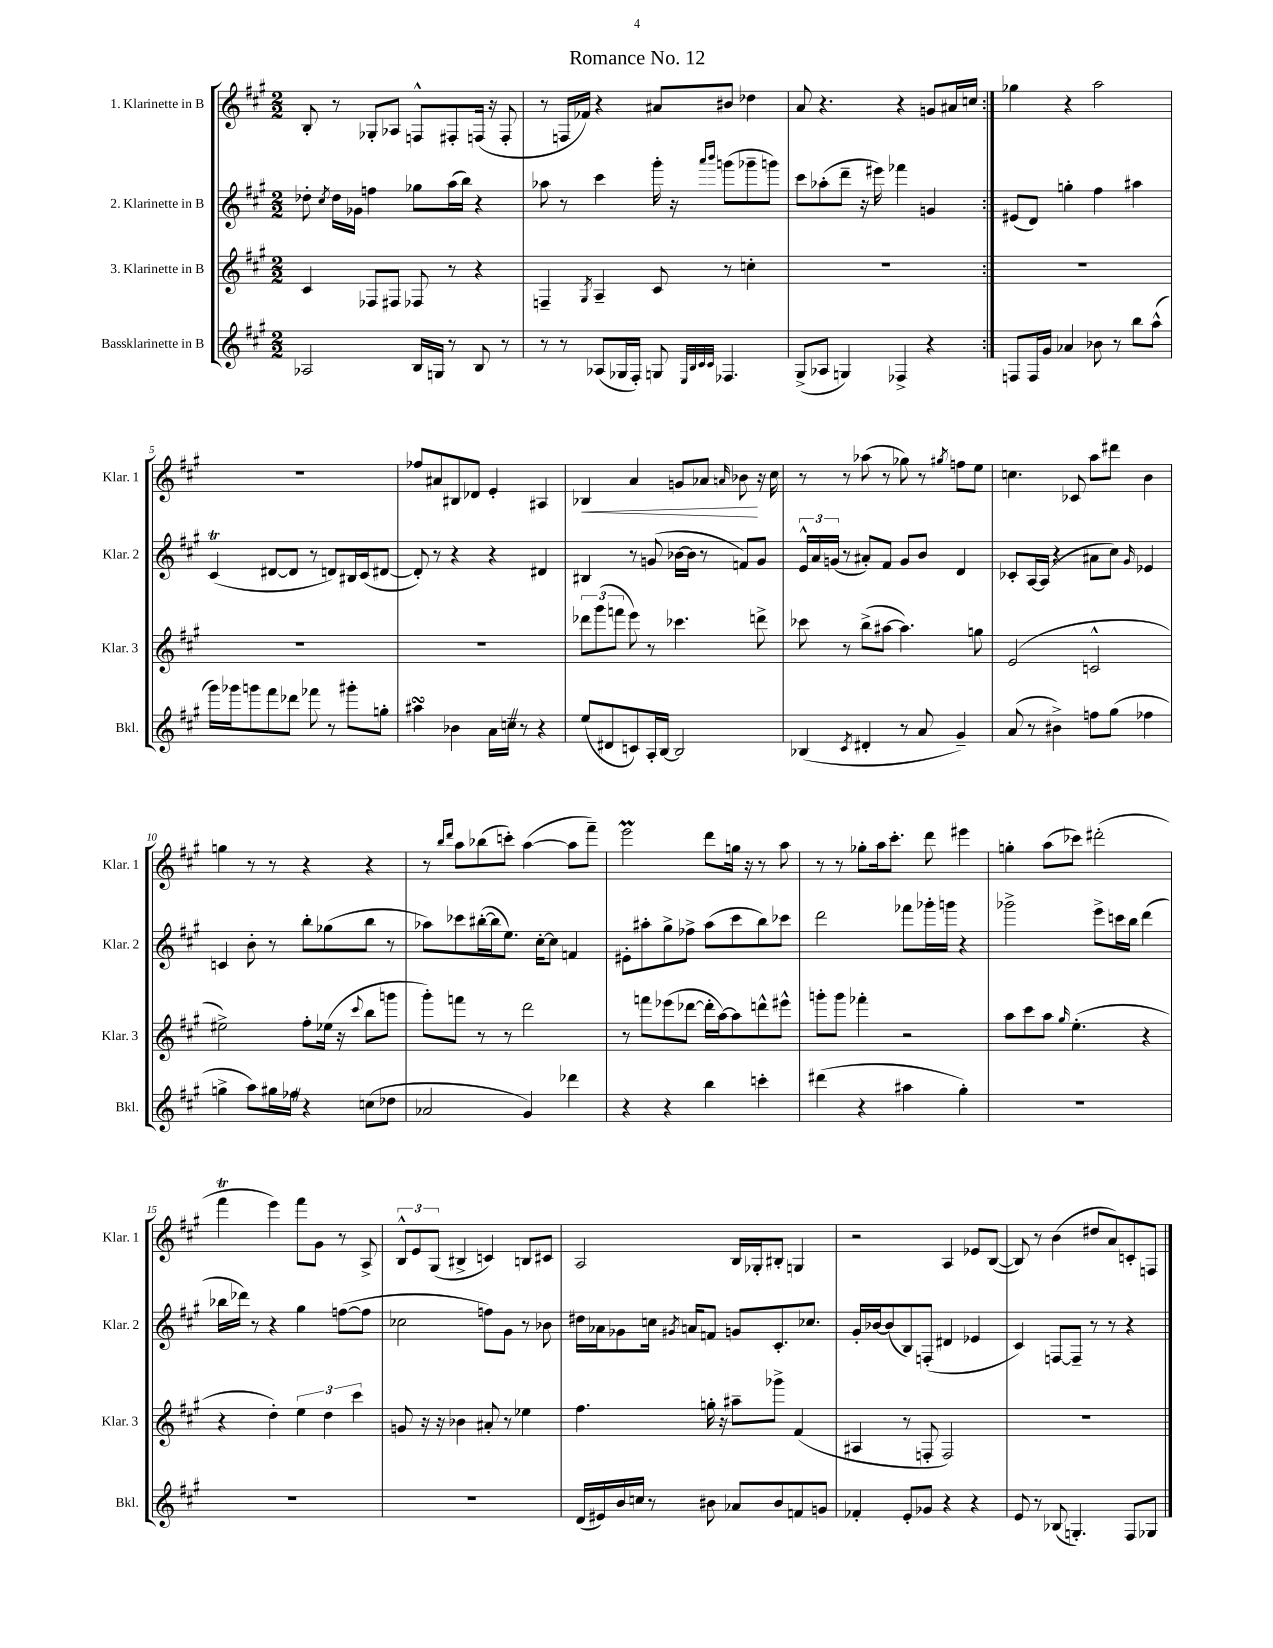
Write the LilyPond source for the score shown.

\header { title = "Romance No. 12" }
<<
\new StaffGroup <<
\new Staff = "s0" \with { instrumentName = "1. Klarinette in B" shortInstrumentName = "Klar. 1" } {
    \clef treble \key a \major \numericTimeSignature \time 2/2
    \autoBeamOff \repeat volta 2 { b8-. r8 ges8[-. aes8] f8[-^ fis8-. f16]( r16 f8-. |
    r8 f16[ fes'16]) r4 ais'8[ bis'8] des''4 |
    a'8 r4. r4 g'8[ ais'16 c''16] | }
    ges''4 r4 a''2 |
    R1 |
    fes''8[ ais'8 bis8 des'8] e'4-. ais4 |
    bes4\< a'4 g'8[ aes'8] \grace { a'16 } bes'8\! r16 cis''16 |
    r8 r8 aes''8( r8 ges''8) r8 \acciaccatura { gis''8 } f''8[ e''8] |
    c''4. ces'8 a''8[ dis'''8] b'4 |
    g''4 r8 r8 r4 r4 |
    r8 \grace { b''16[ d'''16] } a''8[ bes''8( c'''8]-.) a''4~( a''8[ fis'''8]--) |
    e'''2\prall d'''8[ g''16] r16 r8 a''8 |
    r8 r8 ges''8[-. a''16 cis'''8.]-. d'''8 eis'''4 |
    g''4-. a''8[( ces'''8]) dis'''2-.( |
    fis'''4\trill e'''4) fis'''8[ gis'8] r8 a8-> |
    \tuplet 3/2 { b8[-^ e'8 gis8]( } bis4-> c'4) b8[ cis'8] |
    a2 b16[ ges16-. bis8]-. g4 |
    r2 a4 ees'8[ b8]~( |
    b8) r8 b'4( dis''8[ a'8) c'8-. f8] \bar "|." |
}
\new Staff = "s1" \with { instrumentName = "2. Klarinette in B" shortInstrumentName = "Klar. 2" } {
    \clef treble \key a \major \numericTimeSignature \time 2/2
    \autoBeamOff \repeat volta 2 { des''8-. \acciaccatura { cis''8 } des''16[ ges'16] f''4 ges''8[ a''16( b''16]) r4 |
    aes''8 r8 cis'''4 gis'''16-. r16 \grace { a'''16[ b'''16] } g'''8[( ges'''8-- g'''8]) |
    cis'''8[ aes''8-.( d'''8]-- r16 eis'''16) fes'''4 g'4 | }
    eis'8[( d'8]) g''4-. fis''4 ais''4 |
    cis'4\trill( dis'8[~ dis'8] r8 d'8[) bis16 cis'16( dis'8]~ |
    dis'8-.) r8 r4 r4 dis'4 |
    bis4 r8 g'8( bes'16[~ bes'16] r8 f'8[) g'8] |
    \tuplet 3/2 { e'16[-^ a'16 g'16]( } r8 ais'8[-.) fis'8] g'8[ b'8] d'4 |
    ces'8[-. a16~ a16]( r4 ais'8[ cis''8]) \grace { gis'16 } ees'4 |
    c'4 b'8-. r8 b''8[-. ges''8( b''8] r8 |
    aes''8[) ces'''8 bis''16~-.( bis''16 e''8.]) cis''16[~-. cis''8] f'4 |
    eis'8[-. ais''8-. gis''8-> fes''8]-> ais''8[( cis'''8 b''8) ces'''8] |
    d'''2 fes'''8[ ges'''16-. g'''16] r4 |
    ges'''2-> e'''8[-> c'''16 b''16] d'''4( |
    bes''16[ des'''16]) r8 r4 gis''4 f''8[~( f''8] |
    ces''2 f''8[) gis'8] r8 bes'8 |
    dis''16[ aes'16 ges'8 c''16] \acciaccatura { gis'8 } a'16[ f'8] g'8[ cis'8.-. ces''8.] |
    gis'16[-. bes'16~ bes'8( b8) f8]-.( dis'4 ees'4 |
    cis'4) f8[~ f8]-- r8 r8 r4 \bar "|." |
}
\new Staff = "s2" \with { instrumentName = "3. Klarinette in B" shortInstrumentName = "Klar. 3" } {
    \clef treble \key a \major \numericTimeSignature \time 2/2
    \autoBeamOff \repeat volta 2 { cis'4 fes8[ fis8] fes8 r8 r4 |
    f4-- \acciaccatura { gis8 } a4-- cis'8 r8 c''4-. |
    R1 | }
    R1 |
    R1 |
    R1 |
    \tuplet 3/2 { des'''8[ gis'''8( f'''8] } e'''8) r8 ces'''4. d'''8-> |
    ces'''8 r8 b''8[->( ais''8]~ ais''4.) g''8 |
    e'2( c'2-^ |
    eis''2->) fis''8[-. ees''16]( r16 \appoggiatura { cis'''8 } b''8[ g'''8] |
    gis'''8[-.) f'''8] r8 r8 d'''2 |
    r8 f'''8[ ees'''8( des'''8]~ des'''16[-. a''16~) a''8 d'''8-^ eis'''8]-^ |
    g'''8[-. g'''8] fes'''4-. r2 |
    a''8[ cis'''8 a''8] \grace { gis''16 } e''4.-.( r4 |
    r4 d''4-.) \tuplet 3/2 { e''4 d''4 cis'''4 } |
    g'8 r16 r16 bes'4 ais'8-. r8 ees''4 |
    fis''4. g''16-. r16 ais''8[-- ges'''8]-> fis'4( |
    ais4 r8 f8-. f2) |
    R1 \bar "|." |
}
\new Staff = "s3" \with { instrumentName = "Bassklarinette in B" shortInstrumentName = "Bkl." } {
    \clef treble \key a \major \numericTimeSignature \time 2/2
    \autoBeamOff \repeat volta 2 { aes2 b16[ g16] r8 b8 r8 |
    r8 r8 aes8[( ges16 fis16]-.) g8 \grace { e32[ b32 cis'32 cis'32] } fes4. |
    gis8[->( aes8] g4) fes4-> r4 | }
    f8[ f16 gis'16] aes'4 bes'8 r8 b''8[ a''8]-^( |
    gis'''16[) ges'''16 g'''8 fis'''8 des'''8] fes'''8 r8 gis'''8[-. g''8]-. |
    ais''4\turn bes'4 a'16[ c''16]-- \once \override BreathingSign.text = \markup { \musicglyph "scripts.caesura.straight" } \breathe r8 r4 |
    e''8[( dis'8 c'8) a16-. b16]~ b2 |
    bes4( \acciaccatura { cis'8 } dis'4-. r8 a'8 gis'4--) |
    a'8( r8 bis'4->) f''8[ gis''8]( fes''4 |
    g''4-> a''8[) gis''16 fes''16] \once \override BreathingSign.text = \markup { \musicglyph "scripts.caesura.straight" } \breathe r4 c''8[( des''8] |
    aes'2 gis'4) des'''4 |
    r4 r4 b''4 c'''4-. |
    dis'''4( r4 ais''4 gis''4-.) |
    R1 |
    R1 |
    R1 |
    d'16[( eis'16) b'16 c''16] r8 bis'8 aes'8[ bis'8 f'8 g'8] |
    fes'4-. e'8[-. ges'8] r4 r4 |
    e'8 r8 bes8( g4.-.) fis8[ ges8] \bar "|." |
}
>>
>>
